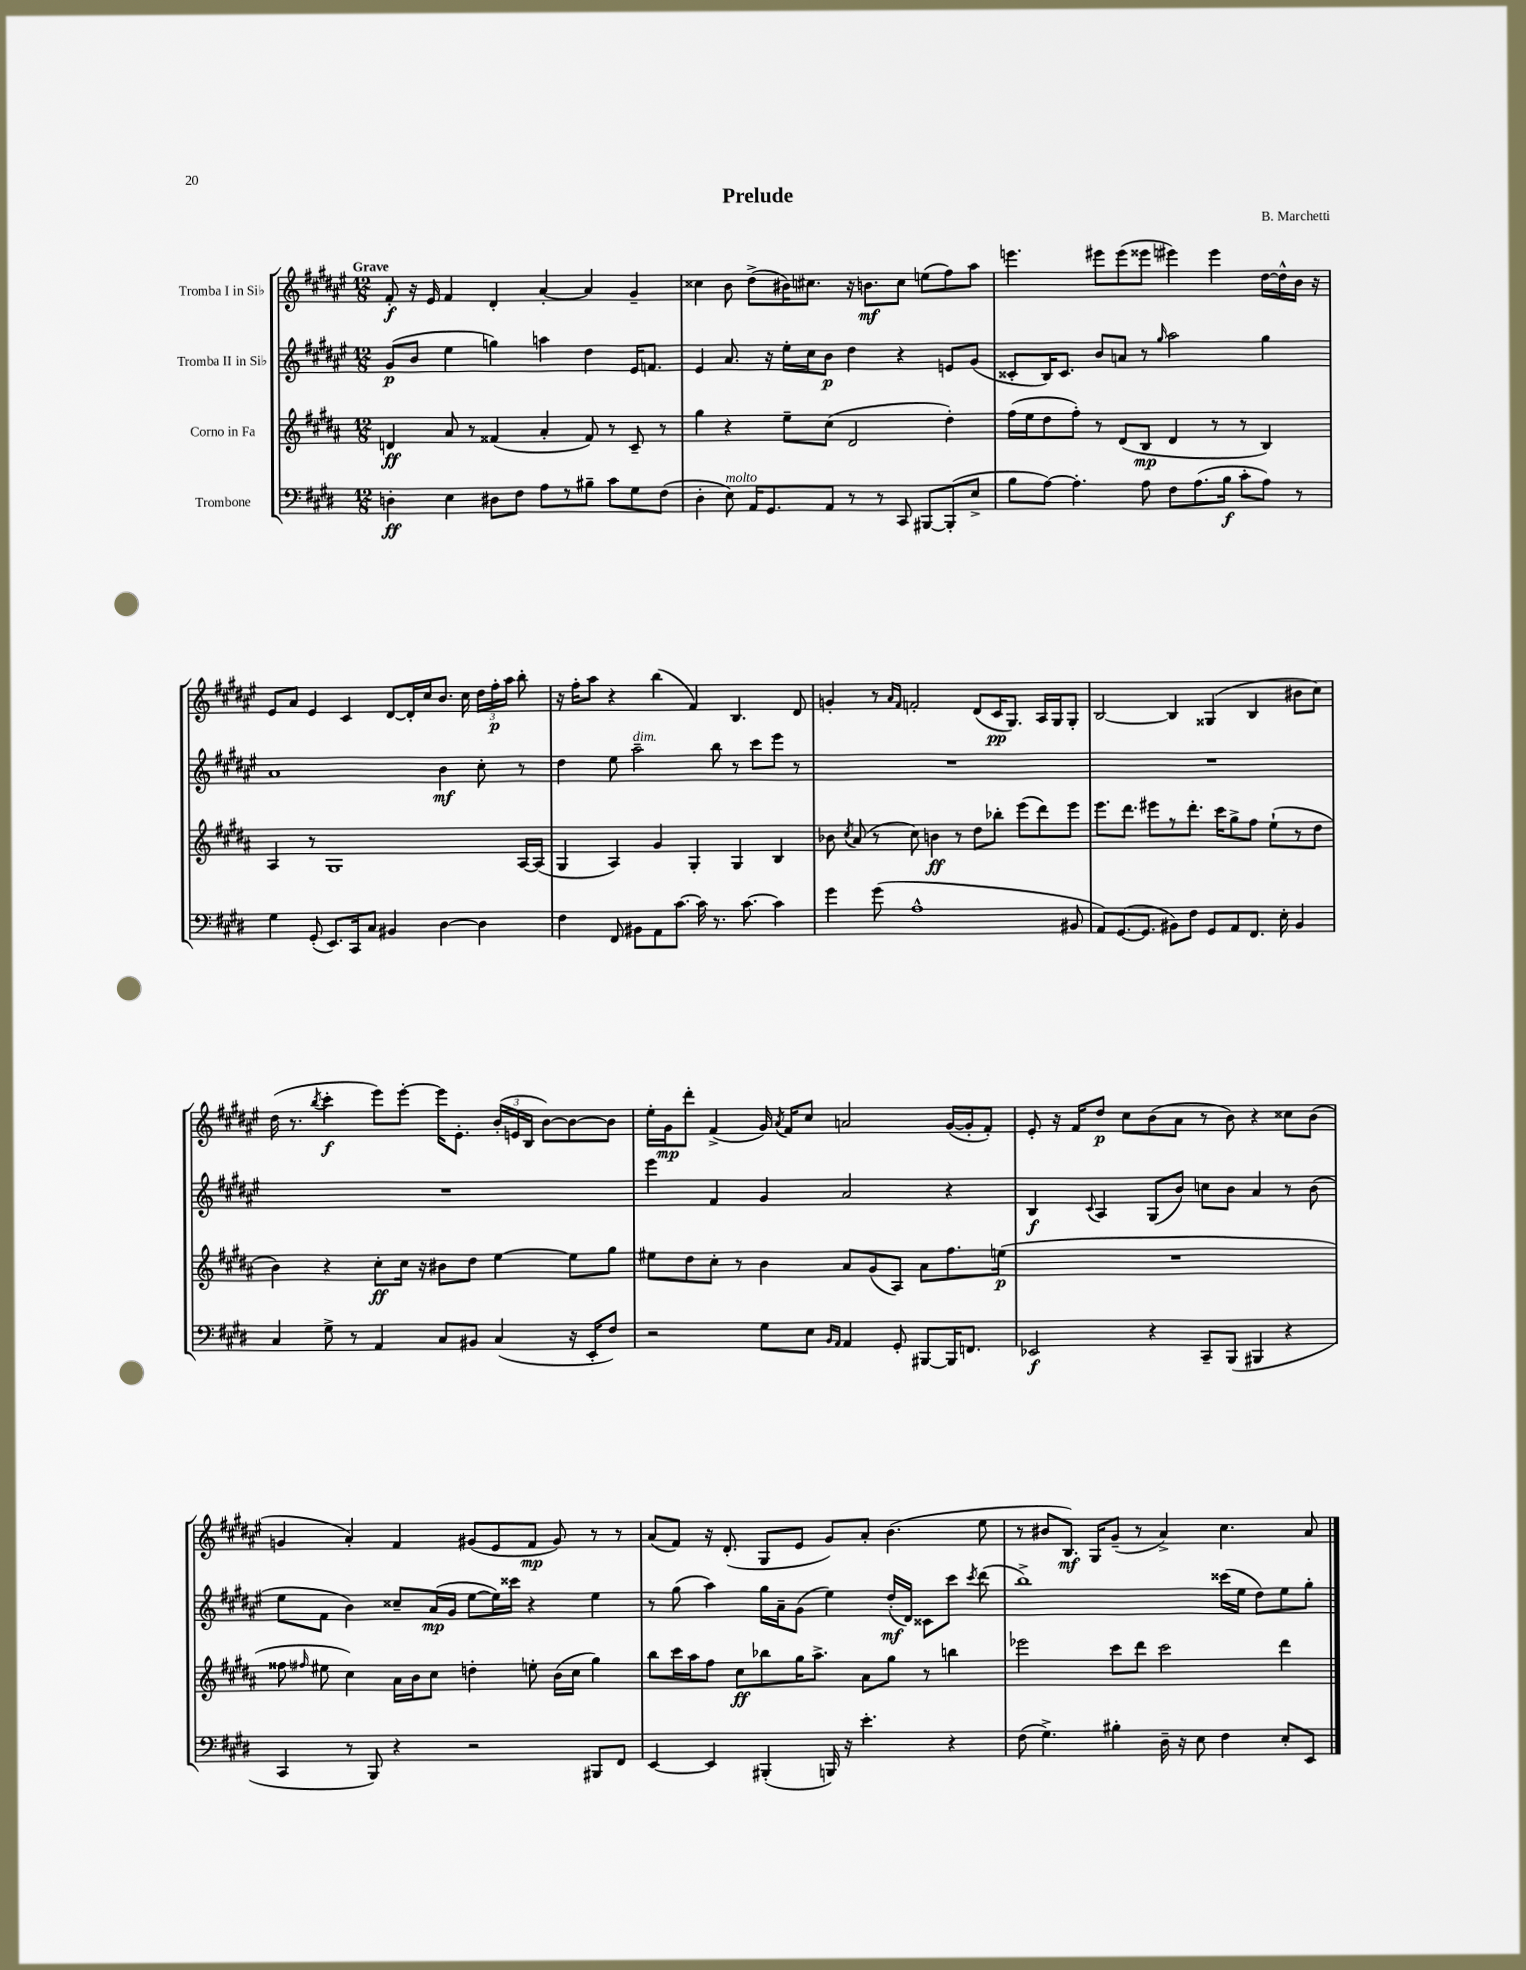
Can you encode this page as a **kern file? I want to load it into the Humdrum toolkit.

**kern	**kern	**kern	**kern
*staff4	*staff3	*staff2	*staff1
*clefF4	*clefG2	*clefG2	*clefG2
*k[f#c#g#d#]	*k[f#c#g#d#a#]	*k[f#c#g#d#a#e#]	*k[f#c#g#d#a#e#]
*M12/8	*M12/8	*M12/8	*M12/8
4D'	4d	(8g#	8f#'
.	.	8b	16r
.	.	.	16e#
4E	8a#	4ee#	4f#
.	8r	.	.
8D#	(4f##	4gg)	4d#'
8F#	.	.	.
8A	4a#'	4aa	[4a#'
8r	.	.	.
8B#~	8f##)	4dd#	4a#]
8c#	8r	.	.
8G#	8c#~	16e#	4g#~
.	.	8.f	.
(8F#	8r	.	.
=	=	=	=
4D#'	4gg#	4e#	4cc##
8E)	4r	8.a#	8b
16AA	.	.	(8dd#^
8.GG#	.	16r	.
.	8ee~	16ee#'	16b#)
.	.	16cc#	8.cc#
8AA	(8cc#	8b	.
8r	2d#	4dd#	16r
.	.	.	8.b
8r	.	.	.
8CC#	.	4r	8cc#
[8BBB#	.	.	(8ee
(8BBB#']	4dd#')	8e	8ff#)
8E^	.	(8g#	8aa#
=	=	=	=
8B	(16ff#	8c##'	4.eee
.	16ee	.	.
[8A)	8dd#	16B)	.
.	.	8.c##	.
4.A']	8ff#')	.	.
.	8r	8b	8eee#
.	(8d#	8a	(8eee#
8A	8B	8r	8eee##
.	.	16qqgg#	.
8F#	4d#	2aa#	4eee#)
(8.A	.	.	.
.	8r	.	4eee#
16B	.	.	.
8c#'	8r	.	.
8A)	4B)	4gg#	[16dd#
.	.	.	16dd#^^]
8r	.	.	16b
.	.	.	16r
=	=	=	=
4G#	4A#	1a#	8e#
.	.	.	8a#
(8GG#'	8r	.	4e#
8.EE)	1G#	.	.
.	.	.	4c#
16CC#	.	.	.
8C#	.	.	.
4BB#	.	.	[8d#
.	.	.	16d#']
.	.	.	16cc#
[4D#	.	4b	8.b
.	.	.	16cc#
4D#]	.	8cc#'	24dd#
.	.	.	24ff#'
.	.	.	24aa#
.	[16A#	8r	8bb'
.	(16A#]	.	.
=	=	=	=
4F#	4G#	4dd#	16r
.	.	.	16ff#'
.	.	.	8aa#
8FF#	4A#)	8ee#	4r
8BB#	.	2aa#~	.
8AA	4g#	.	(4bb
[8.c#	.	.	.
.	4G#'	.	4f#)
16c#]	.	.	.
8.r	.	8bb	.
.	4G#	8r	4.B
[8.c#	.	.	.
.	.	8ccc#	.
4c#]	4B	8eee#	.
.	.	8r	8d#
=	=	=	=
4g#	8b-	1.r	4g'
.	8qcc#	.	.
.	(8a#	.	.
(8g#	8r	.	8r
.	.	.	16qqa#
.	.	.	16qqf#
1A^^	8cc#)	.	2f'
.	4b	.	.
.	8r	.	.
.	8dd#	.	(8d#
.	8bb-'	.	16c#
.	.	.	8.G#)
.	(8eee	.	.
.	8ddd#)	.	16A#
.	.	.	16G#
8BB#	8eee	.	8G#'
=	=	=	=
8AA)	8.eee	1.r	[2B
([8.GG#	.	.	.
.	8.ddd#	.	.
8.GG#]	.	.	.
.	8eee#	.	.
8BB#)	8r	.	4B]
8F#	8.ddd#'	.	.
8GG#	.	.	(4G##
.	16ccc#	.	.
8AA	8gg#^	.	.
8.FF#	8ff#	.	4B
.	(8ee`	.	.
16E'	.	.	.
4BB#	8r	.	8b#
.	8dd#	.	8cc#)
=	=	=	=
4C#	4b)	1.r	(16dd#
.	.	.	8.r
.	.	.	8qbb
8G#^	4r	.	4ccc#'
8r	.	.	.
4AA	8cc#'	.	8eee#)
.	16cc#	.	[8eee#'
.	16r	.	.
8C#	8b#	.	16eee#]
.	.	.	8.e#'
8BB#	8dd#	.	.
(4C#	[4ee	.	(24b'
.	.	.	24e
.	.	.	24B
.	.	.	[8b)
16r	8ee]	.	8b_
16EE'	.	.	.
8F#)	8gg#	.	8b]
=	=	=	=
2r	8ee#	4eee#	16ee#'
.	.	.	16g#
.	8dd#	.	8ddd#'
.	8cc#'	4f#	(4f#^
.	8r	.	.
8G#	4b	4g#	16g#)
.	.	.	8qa#
.	.	.	16f#
8E	.	.	8cc#
16qqBB	.	.	.
16qqAA	.	.	.
4AA	8a#	2a#	2a
.	(8g#	.	.
8GG#'	8A#)	.	.
[8BBB#	8a#	.	.
16BBB#]	8.ff#	4r	([16g#
8.FF	.	.	16g#']
.	.	.	8f#')
.	(16ee	.	.
=	=	=	=
2EE-	1.r	4B	8e#'
.	.	.	16r
.	.	.	16f#
.	.	8qqc#	.
.	.	4A#	8dd#
.	.	.	8cc#
4r	.	(8G#	(8b
.	.	8b)	8a#
8CC#~	.	8cc	8r
(8BBB	.	8b	8b)
4BBB#	.	4a#	4r
4r	.	8r	8cc##
.	.	(8b	(8b
=	=	=	=
4CC#	8ff##	8ee#	4g
.	16qqff#	.	.
.	8ee#	8f#	.
8r	4cc#)	4b)	4a#')
8BBB)	.	.	.
4r	16a#	8cc##~	4f#
.	16b	.	.
.	8cc#	(16a#	.
.	.	16g#	.
2r	4dd'	[8ee#	(8g#
.	.	16ee#])	8e#
.	.	16ccc##	.
.	8ee'	4r	8f#
.	(16b	.	8g#)
.	16cc#	.	.
8BBB#	4gg#)	4ee#	8r
8FF#	.	.	8r
=	=	=	=
[4EE	8bb	8r	(8a#
.	16ccc#	(8gg#	8f#)
.	16aa#	.	.
4EE]	8ff#	4aa#)	16r
.	.	.	(8.d#'
.	8cc#	.	.
(4BBB#'	8bb-	16gg#	8G#
.	.	16a#~	.
.	16gg#	(8g#	8e#
.	8.aa#^	.	.
16BBB)	.	4ee#)	8g#)
16r	.	.	.
4.e'	8a#	.	8a#'
.	8gg#	(16dd#'	(4.b
.	.	16d#)	.
.	8r	8c##	.
4r	4bb	8ccc#	.
.	.	8qccc#	.
.	.	(8ddd#	8ee#
=	=	=	=
(8F#	2eee-	1bb^)	8r
4.G#^)	.	.	8b#
.	.	.	8.B)
.	.	.	16G#
4B#'	8ccc#	.	(8g#~
.	8ddd#	.	8r
16D#~	2ccc#	.	4a#^)
16r	.	.	.
8E	.	.	.
4F#	.	(16ccc##	4.cc#
.	.	16ee#	.
.	.	8dd#)	.
8E'	4ddd#	8ee#	.
8EE	.	8gg#'	8a#
==	==	==	==
*-	*-	*-	*-
